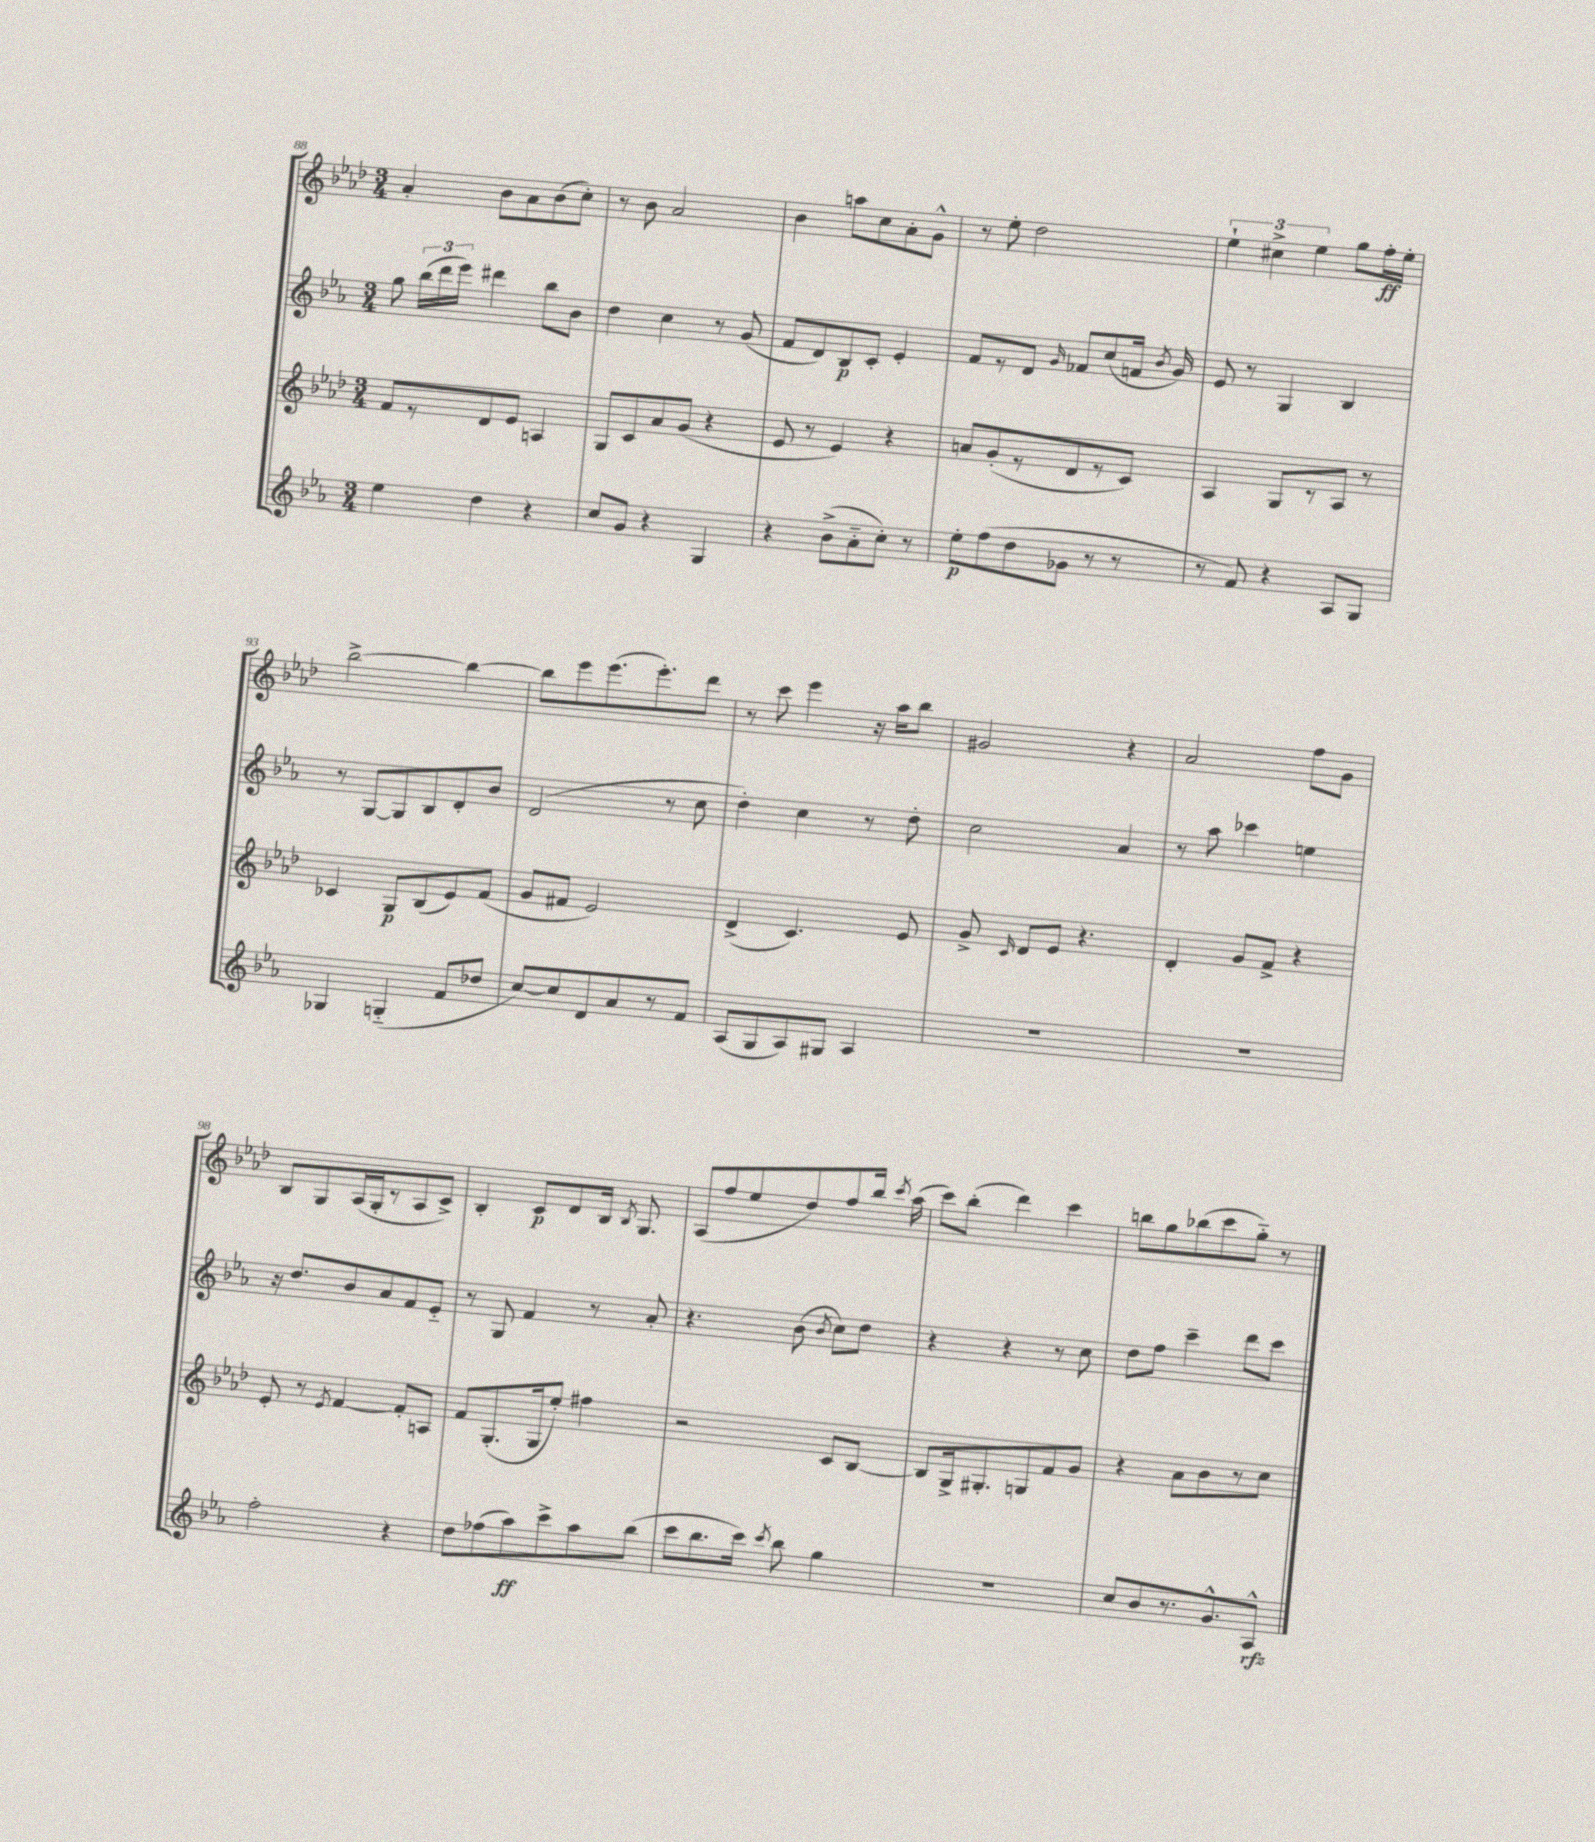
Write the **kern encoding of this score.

**kern	**kern	**kern	**kern
*staff4	*staff3	*staff2	*staff1
*clefG2	*clefG2	*clefG2	*clefG2
*k[b-e-a-]	*k[b-e-a-d-]	*k[b-e-a-]	*k[b-e-a-d-]
*M3/4	*M3/4	*M3/4	*M3/4
4ee-	8f	8gg	4a-'
.	8r	(24bb-	.
.	.	24ddd	.
.	.	24eee-)	.
4dd	8d-	4ddd#	8b-
.	8e-	.	8a-
4r	4A	8bb-	(8b-
.	.	8b-	8cc')
=	=	=	=
8cc	8G	4dd	8r
8g	8c	.	8b-
4r	8a-	4cc	2a-
.	(8g	.	.
4G	4r	8r	.
.	.	(8g	.
=	=	=	=
4r	8e-	8f	4b-
.	8r	8d)	.
(8b-^	4e-)	8B-	8aa
8a-'~	.	8c'	8cc
8cc')	4r	4e-'	8a-'
8r	.	.	8g^^
=	=	=	=
8ee-'	8a	8f	8r
(8ff	(8g'	8r	8ee-'
8dd	8r	8d	2dd-
.	.	16qqg	.
8g-	8d-	8f-	.
8r	8r	(8cc	.
8r	8c)	16f	.
.	.	8qb-	.
.	.	16g)	.
=	=	=	=
8r	4A-	8e-	6ee-`
8f)	.	8r	.
.	.	.	6cc#^
4r	8G	4G	.
.	.	.	6ee-
.	8r	.	.
8A-	8A-	4B-	8gg
8G	8r	.	16ff'
.	.	.	16ee-'
=	=	=	=
4G-	4c-	8r	[2bb-^
.	.	[8G	.
(4G'~	8G	8G]	.
.	(8B-	8B-	.
8f	8e-)	8d'	4bb-_
8dd-	(8f	8b-	.
=	=	=	=
[8cc)	8g	(2d	8bb-]
8cc]	8f#	.	8eee-
8d	2e-)	.	(8.eee-
8a-	.	.	.
.	.	.	8.eee-')
8r	.	8r	.
8f	.	8cc	8ddd-
=	=	=	=
(8A-	(4d-^	4dd')	8r
8G	.	.	8ccc
8A-)	4.c)	4cc	4eee-
8G#	.	.	.
4A-	.	8r	16r
.	.	.	16aa-
.	8e-	8dd'	8bb-
=	=	=	=
2.r	8g^	2cc	2g#
.	16qqc	.	.
.	8d-	.	.
.	8e-	.	.
.	4.r	.	.
.	.	4a-	4r
=	=	=	=
2.r	4d-'	8r	2a-
.	.	8aa-	.
.	8g	4ccc-	.
.	8f^	.	.
.	4r	4ee	8ff
.	.	.	8g
=	=	=	=
2ff'	8e-'	16r	8B-
.	.	8.dd	.
.	8r	.	8G
.	8qe-	.	.
.	[4f	8b-	(16A-
.	.	.	16G'
.	.	8a-	8r
4r	8f']	8f	8A-
.	8A	8e-'~	8c^)
=	=	=	=
8dd	8f	8r	4B-'
(8ff-	(8.G'	8G	.
8aa-)	.	4f	8c
.	16G	.	.
8ccc^	8ee-')	.	8d-
8aa-	4ff#	8r	16B-
.	.	.	8qB-
.	.	.	8.G
(8bb-	.	8a-'	.
=	=	=	=
8ccc	2r	4.r	(8A-
8.bb-	.	.	8ff
.	.	.	8ee-
16ccc)	.	.	.
8qccc	.	.	.
8bb-	.	(8b-	8dd-)
.	.	8qb-	.
4gg	8c	8cc)	8ff
.	[8B-	8dd	16bb-
.	.	.	8qccc
.	.	.	(16aa-
=	=	=	=
2.r	8B-]	4r	8ccc)
.	16G^	.	(8bb-'
.	8.G#'	.	.
.	.	4r	4ddd-)
.	8G	.	.
.	8f	8r	4ccc
.	8g	8cc	.
=	=	=	=
8cc	4r	8dd	8bb
8b-	.	8ff	8gg
8.r	8a-	4ccc~	(8bb-
.	8b-	.	8ccc
8.g^^	.	.	.
.	8r	8ddd	8gg'~)
8A-^^	8cc	8ccc	8r
==	==	==	==
*-	*-	*-	*-
